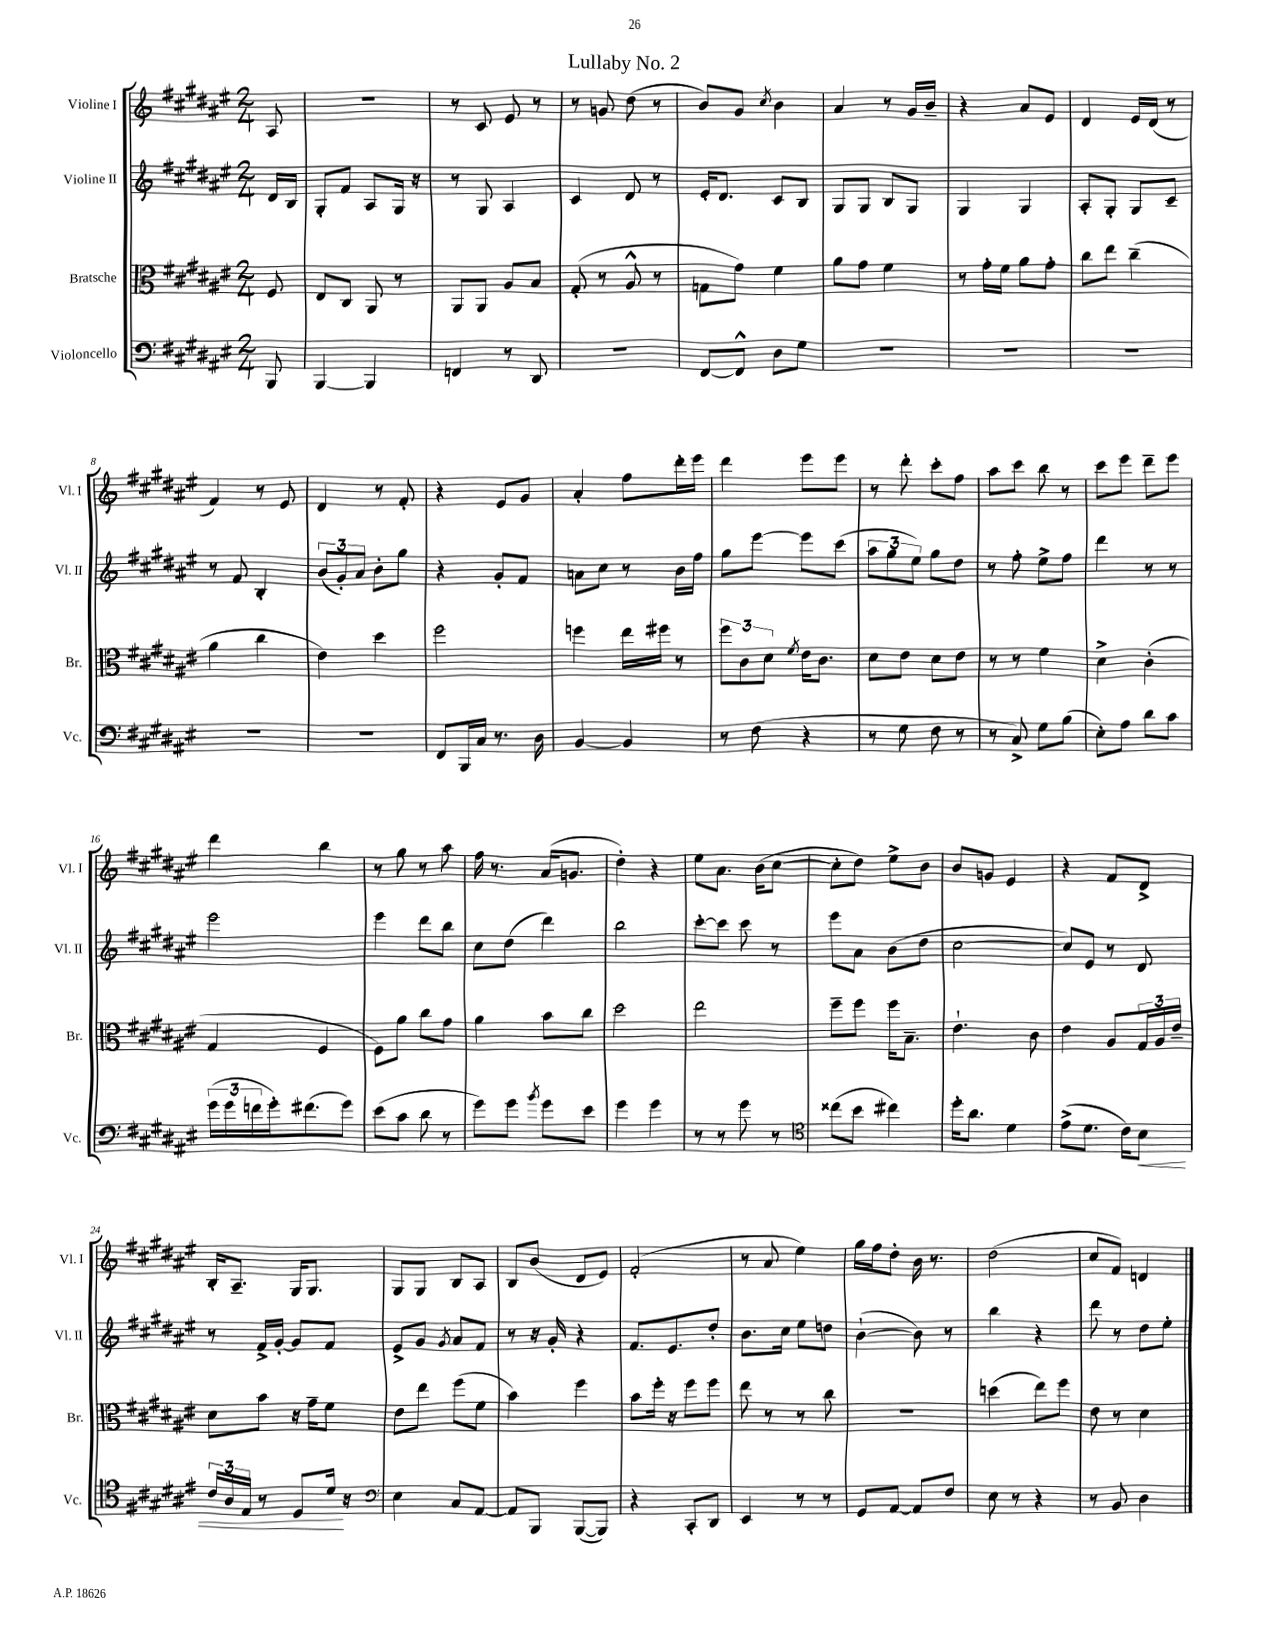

**kern	**dynam	**kern	**kern	**kern
*part4	*part4	*part3	*part2	*part1
*staff4	*staff4	*staff3	*staff2	*staff1
*I"Violoncello	*	*I"Bratsche	*I"Violine II	*I"Violine I
*I'Vc.	*	*I'Br.	*I'Vl. II	*I'Vl. I
*clefF4	*	*clefC3	*clefG2	*clefG2
*k[f#c#g#d#a#e#]	*	*k[f#c#g#d#a#e#]	*k[f#c#g#d#a#e#]	*k[f#c#g#d#a#e#]
*M2/4	*	*M2/4	*M2/4	*M2/4
=	=	=	=	=
8BBB/	.	8F#/	16d#/LL	8A#/
.	.	.	16B/JJ	.
=1	=1	=1	=1	=1
[4BBB/	.	8E#/L	8G#'/L	2r
.	.	8C#/J	8f#/J	.
4BBB/]	.	8AA#/	8A#/L	.
.	.	8r	16G#/Jk	.
.	.	.	16r	.
=2	=2	=2	=2	=2
4FFn/	.	8AA#/L	8r	8r
.	.	8AA#/J	8G#/	8c#/
8r	.	8A#/L	4A#/	8e#/
8DD#/	.	8B/J	.	8r
=3	=3	=3	=3	=3
2r	.	(8G#'/	4c#/	8r
.	.	8r	.	8gn/
.	.	8A#^^/	8d#/	(8dd#\
.	.	8r	8r	8r
=4	=4	=4	=4	=4
[8FF#/L	.	8Gn\L	16e#'/KL	8b/L)
.	.	.	8.d#/J	.
8FF#^^/J]	.	8g#\J)	.	8g#/J
.	.	.	.	8qcc#/
8D#\L	.	4f#\	8c#/L	4b\
8G#\J	.	.	8B/J	.
=5	=5	=5	=5	=5
2r	.	8a#\L	8G#/L	4a#/
.	.	8g#\J	8G#/J	.
.	.	4f#\	8B/L	8r
.	.	.	8G#/J	16g#/LL
.	.	.	.	16b~/JJ
=6	=6	=6	=6	=6
2r	.	8r	4G#/	4r
.	.	16g#'\LL	.	.
.	.	16f#\JJ	.	.
.	.	8a#\L	4G#/	8a#/L
.	.	8g#'\J	.	8e#/J
=7	=7	=7	=7	=7
2r	.	8cc#\L	8A#'/L	4d#/
.	.	8ee#\J	8G#'/J	.
.	.	(4cc#~\	8G#/L	16e#/LL
.	.	.	.	(16d#/JJ
.	.	.	8c#~/J	8r
!!LO:LB:g=z
=8	=8	=8	=8	=8
2r	.	4a#\	8r	4f#/)
.	.	.	8f#/	.
.	.	4cc#\	4B'/	8r
.	.	.	.	8e#/
=9	=9	=9	=9	=9
2r	.	4e#\)	(12b/L	4d#/
.	.	.	12g#'/)	.
.	.	.	12a#/J	.
.	.	4dd#\	8b'\L	8r
.	.	.	8gg#\J	8f#'/
=10	=10	=10	=10	=10
8FF#/L	.	2ff#\	4r	4r
16BBB/L	.	.	.	.
16C#/JJ	.	.	.	.
8.r	.	.	8g#'/L	8e#/L
.	.	.	8f#/J	8g#/J
16D#\	.	.	.	.
=11	=11	=11	=11	=11
[4BB/	.	4ffn\	8an\L	4a#'/
.	.	.	8cc#\J	.
4BB/]	.	16ee#\LL	8r	8ff#\L
.	.	16ff#X\JJ	.	.
.	.	8r	16b\LL	16ddd#'\L
.	.	.	16ff#\JJ	16eee#\JJ
=12	=12	=12	=12	=12
8r	.	12ff#\L	8gg#\L	4ddd#\
.	.	12c#\	.	.
(8F#\	.	.	[8eee#\J	.
.	.	12d#\J	.	.
.	.	8qf#/	.	.
4r	.	16e#\KL	8eee#\L]	8eee#\L
.	.	8.c#\J	.	.
.	.	.	(8ccc#\J	8eee#\J
=13	=13	=13	=13	=13
8r	.	8d#\L	12aa#\L	8r
.	.	.	12gg#\	.
8G#\	.	8e#\J	.	8ddd#'\
.	.	.	12ee#\J)	.
8F#\	.	8d#\L	8gg#\L	8ccc#'\L
8r	.	8e#\J	8dd#\J	8ff#\J
=14	=14	=14	=14	=14
8r	.	8r	8r	8aa#\L
8C#^/)	.	8r	8ff#'\	8ccc#\J
8G#\L	.	4f#\	8ee#^\L	8bb\
(8B\J	.	.	8ff#\J	8r
=15	=15	=15	=15	=15
8E#'\L)	.	4d#^\	4ddd#\	8ccc#\L
8A#\J	.	.	.	8eee#\J
8d#\L	.	(4c#'\	8r	8ddd#~\L
8c#\J	.	.	8r	8eee#\J
!!LO:LB:g=z
=16	=16	=16	=16	=16
(24g#\LL	.	4G#/	2eee#\	4ddd#\
24g#\	.	.	.	.
24fn\	.	.	.	.
16g#'\J)	.	.	.	.
(8.f#X\	.	.	.	.
.	.	4F#/	.	4bb\
8g#\J)	.	.	.	.
=17	=17	=17	=17	=17
(8e#\L	.	8F#\L)	4eee#\	8r
8c#\J	.	8a#\J	.	8gg#\
8d#\	.	8cc#\L	8ddd#\L	8r
8r	.	8g#\J	8bb\J	8aa#\
=18	=18	=18	=18	=18
8g#\L)	.	4a#\	8cc#\L	16ff#\
.	.	.	.	8.r
8g#\J	.	.	(8dd#\J	.
8qb/	.	.	.	.
8g#\L	.	8b\L	4ddd#\)	(16a#/KL
.	.	.	.	8.gn/J
8e#\J	.	8cc#\J	.	.
=19	=19	=19	=19	=19
4g#\	.	2dd#\	2bb\	4dd#'\)
4g#\	.	.	.	4r
=20	=20	=20	=20	=20
8r	.	2ee#\	[8ccc#'\L	8ee#\L
8r	.	.	8ccc#\J]	8.a#\J
8g#\	.	.	8ccc#\	.
.	.	.	.	(16b\KL
8r	.	.	8r	[8cc#\J
=21	=21	=21	=21	=21
*clefC4	*	*	*	*
(8cc##X\L	.	8ff#~\L	8eee#\L	8cc#'\L]
8b\J	.	8ff#\J	8a#\J	8dd#\J)
4cc#X\)	.	16ff#\KL	(8b\L	8ee#^\L
.	.	8.B~\J	.	.
.	.	.	8dd#\J	8b\J
=22	=22	=22	=22	=22
16dd#'\KL	.	4.e#`\	[2cc#\	8b/L
8.a#\J	.	.	.	.
.	.	.	.	8gn/J
4d#\	.	.	.	4e#/
.	.	8c#\	.	.
=23	=23	=23	=23	=23
(8e#^\L	.	4e#\	8cc#/L])	4r
8.d#\J	.	.	8e#/J	.
.	.	8A#/L	8r	8f#/L
16c#\KL)	.	.	.	.
!	!LO:HP:b	!	!	!
8B\J	<	24G#/L	8d#/	8d#^/J
.	.	24A#/	.	.
.	.	24e#~/JJ	.	.
!!LO:LB:g=z
=24	=24	=24	=24	=24
24c#/LL	.	8d#\L	8r	16B'/KL
24A#/	.	.	.	.
.	.	.	.	8.A#~/J
24E#/JJ	.	.	.	.
8r	.	8b\J	16f#^/LL	.
.	.	.	[16g#'/JJ	.
8D#/L	.	16r	8g#/L]	16G#/KL
.	.	16g#~\KL	.	8.G#/J
16d#/Jk	.	8f#\J	8f#/J	.
16r	[	.	.	.
=25	=25	=25	=25	=25
*clefF4	*	*	*	*
4E#\	.	8e#\L	8e#^/L	8G#/L
.	.	8ee#\J	8g#/J	8G#/J
.	.	.	8qg#/	.
8C#/L	.	(8ff#\L	8a#/L	8B/L
[8AA#/J	.	8f#\J	8f#/J	8A#/J
=26	=26	=26	=26	=26
8AA#/L]	.	4b\)	8r	8B/L
8BBB/J	.	.	16r	(8b/J
.	.	.	16g#'/	.
([8BBB/L	.	4ff#\	4r	8d#/L
8BBB/J])	.	.	.	8e#/J)
=27	=27	=27	=27	=27
4r	.	8b\L	8.f#/L	(2f#'/
.	.	16ff#'\Jk	.	.
.	.	16r	8.e#/	.
8CC#'/L	.	8ff#\L	.	.
8DD#/J	.	8ff#\J	8dd#'/J	.
=28	=28	=28	=28	=28
4EE#/	.	8ee#\	8.b\L	8r
.	.	8r	.	8a#/
.	.	.	16cc#\Jk	.
8r	.	8r	8ee#\L	4ee#\)
8r	.	8cc#\	8ddn\J	.
=29	=29	=29	=29	=29
8GG#/L	.	2r	([4b`\	16gg#\LL
.	.	.	.	16ff#\J
[8AA#/J	.	.	.	8dd#'\J
8AA#/L]	.	.	8b\])	16b\
.	.	.	.	8.r
8F#/J	.	.	8r	.
=30	=30	=30	=30	=30
8E#\	.	(4ddn\	4bb\	(2dd#\
8r	.	.	.	.
4r	.	8ee#\L)	4r	.
.	.	8ff#\J	.	.
=31	=31	=31	=31	=31
8r	.	8e#\	8ddd#\	8cc#/L
8BB/	.	8r	8r	8f#/J)
4D#\	.	4d#\	8dd#\L	4dn/
.	.	.	8ee#'\J	.
==	==	==	==	==
*-	*-	*-	*-	*-
